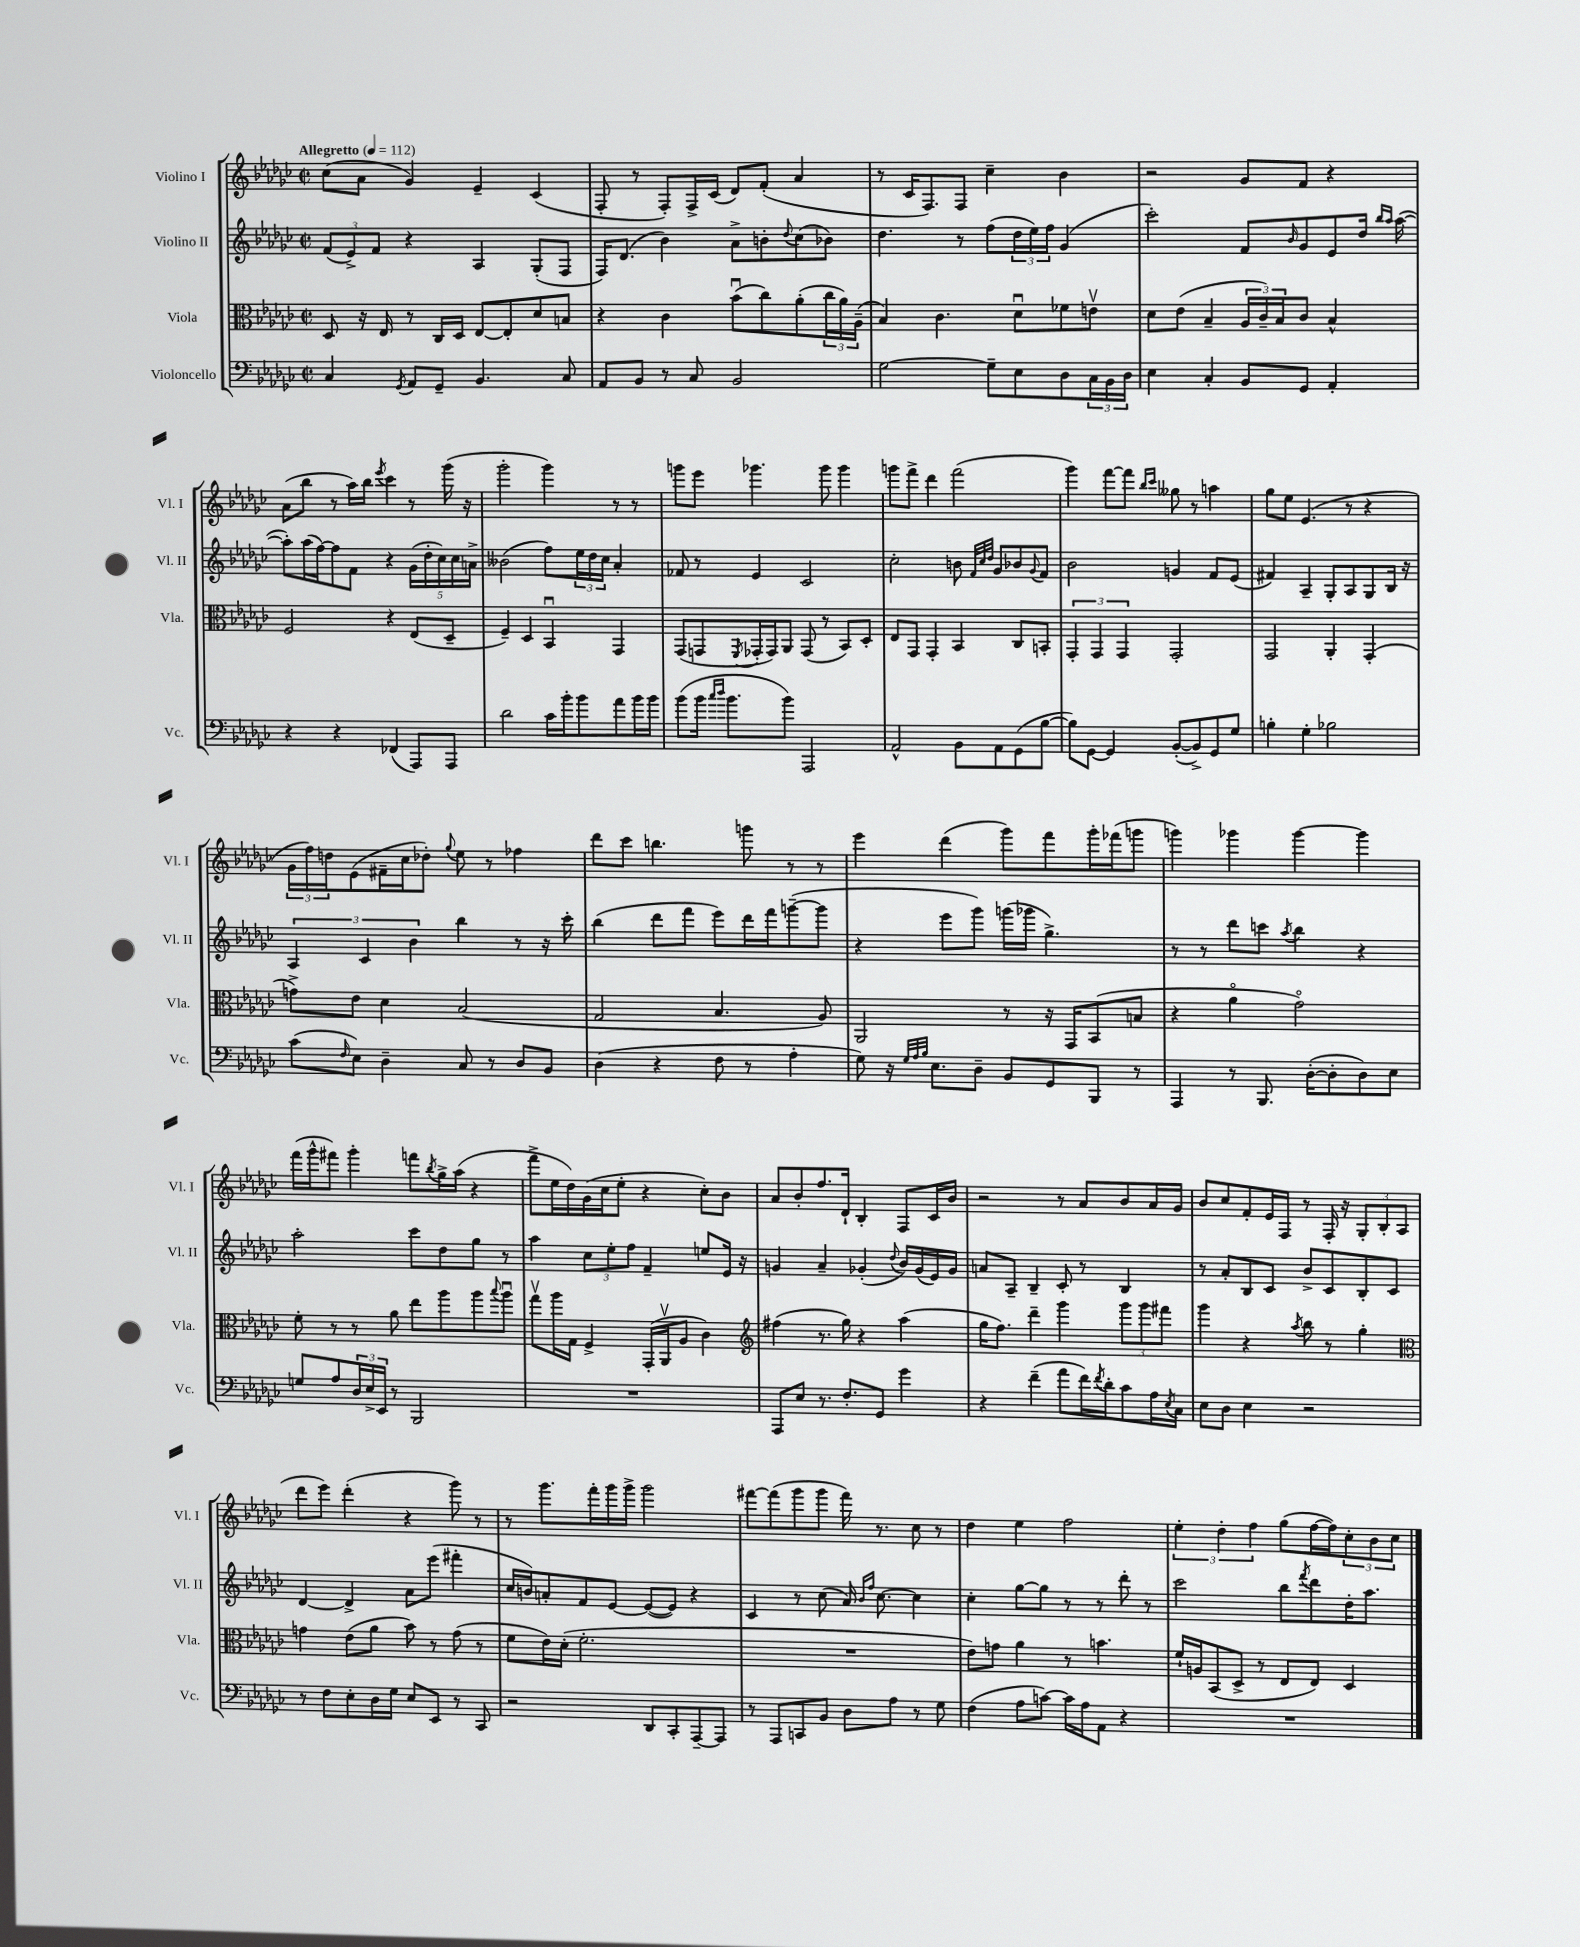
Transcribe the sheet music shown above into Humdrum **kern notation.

**kern	**kern	**kern	**kern
*staff4	*staff3	*staff2	*staff1
*clefF4	*clefC3	*clefG2	*clefG2
*k[b-e-a-d-g-c-]	*k[b-e-a-d-g-c-]	*k[b-e-a-d-g-c-]	*k[b-e-a-d-g-c-]
*M2/2	*M2/2	*M2/2	*M2/2
*met(c|)	*met(c|)	*met(c|)	*met(c|)
*MM112	*MM112	*MM112	*MM112
4C-	8D-	(12f	(8cc-
.	.	12e-^)	.
.	16r	.	8a-
.	.	12f	.
.	16E-	.	.
8qGG-	.	.	.
8AA-	8r	4r	4g-)
8GG-~	16C-	.	.
.	16D-	.	.
4.BB-	[8E-	4A-	4e-~
.	8E-']	.	.
.	8d-	(8G-'	(4c-
8C-	8B	8F	.
=	=	=	=
8AA-	4r	16F)	8F'
.	.	(8.d-	.
8BB-	.	.	8r
8r	4c-	4b-)	8F')
8C-	.	.	16F^
.	.	.	(16c-
2BB-	(8b-u	8a-^	8d-)
.	8cc-)	8b'	(8f'
.	.	8qqdd-	.
.	(8a-'	(8cc-	4a-
.	24cc-	8b-)	.
.	24a-)	.	.
.	(24A-~	.	.
=	=	=	=
[2G-	4B-)	4.dd-	8r
.	.	.	16c-
.	.	.	8.F)
.	4.c-	.	.
.	.	8r	8F
8G-~]	.	(8ff	4cc-~
8E-	8d-u	24dd-	.
.	.	24ee-)	.
.	.	24ff	.
8D-	8f-	(4g-	4b-
24C-	8ev	.	.
24BB-	.	.	.
24D-	.	.	.
=	=	=	=
4E-	8d-	2ccc-')	2r
.	(8e-	.	.
4C-'	4B-~	.	.
8BB-	24A-	8f	8g-
.	24c-~)	.	.
.	24B-	.	.
.	.	16qqb-	.
8GG-	8c-	8g-	8f
4AA-'	4B-^^	8e-	4r
.	.	16dd-	.
.	.	16qqbb-	.
.	.	16qqaa-	.
.	.	([16aa-	.
=	=	=	=
4r	2F	8aa-'])	(8a-
.	.	(16aa-	8bb-
.	.	[16ff)	.
4r	.	8ff]	8r
.	.	8f	16aa-)
.	.	.	16bb-
.	.	.	8qeee-
(4FF-	4r	4r	4ccc-
8AAA-)	(8E-	(20g-	8r
.	.	20dd-'	.
.	.	20cc-)	.
8AAA-	8D-~	.	(16ggg-
.	.	20cc-	.
.	.	.	16r
.	.	20a^	.
=	=	=	=
2d-	4F~)	(2b--	2ggg-'
.	4D-	.	.
16c-	4BB-u	8ff)	4ggg-)
16b-'	.	.	.
8b-	.	24ee-	.
.	.	24dd-	.
.	.	24cc-	.
8a-	4GG-	4a-'	8r
16b-	.	.	8r
16b-	.	.	.
=	=	=	=
(8b-	(8GG-	8f-	8ggg
16b-	8GG	8r	8eee-
16qqcc-	.	.	.
16qqdd-	.	.	.
8.b-	.	.	.
.	8qFF	.	.
.	16GG-'	4e-	4.ggg-
.	16GG-)	.	.
8b-)	8AA-	.	.
2AAA-	(8GG-	2c-	.
.	8r	.	8ggg-
.	8BB-)	.	4ggg-
.	8D-'	.	.
=	=	=	=
2AA-^^	8E-	2cc-'	8ggg
.	8GG-	.	8fff^
.	4GG-'	.	4ddd-
8BB-	4BB-	8b	(2fff
.	.	32qqf	.
.	.	32qqcc-	.
.	.	32qqdd-	.
8AA-	.	8g-	.
(8GG-	8C-	8b-	.
.	.	8qqg-	.
[8B-	8BB'	8f	.
=	=	=	=
8B-])	6GG-'	2b-	4ggg-)
[8GG-	.	.	.
.	6GG-	.	.
4GG-]	.	.	[8fff
.	6GG-	.	.
.	.	.	8fff]
.	.	.	16qqbb-
.	.	.	16qqccc-
([8BB-'	2GG-'	4g	8gg--
8BB-^])	.	.	8r
8GG-	.	8f	4aa
8G-	.	(8e-	.
=	=	=	=
4B'	2GG-	4f#)	8gg-
.	.	.	8ee-
4G-'	.	4A-~	(4.e-
2B-	4AA-'	8G-'	.
.	.	8A-	8r
.	(4GG-'	8G-	4r
.	.	16B-	.
.	.	16r	.
=	=	=	=
(8c-	8g^)	6A-	24g-
.	.	.	24ff)
.	.	.	24dd
16qqF	.	.	.
8E-)	8e-	.	(8e-
.	.	6c-	.
4D-~	4d-	.	16f#~
.	.	.	16cc-
.	.	6b-	.
.	.	.	8dd-')
.	.	.	8qqgg-
8C-	(2B-	4bb-	8ee-
8r	.	.	8r
8D-	.	8r	4ff-
8BB-	.	16r	.
.	.	16ccc-'	.
=	=	=	=
(4D-	2G-	(4bb-	8ddd-
.	.	.	8ccc-
4r	.	8ddd-	4.bb
.	.	8fff	.
8F	4.B-	8eee-)	.
8r	.	16ddd-	8ggg
.	.	16fff	.
4A-'	.	([8ggg~	8r
.	8A-)	8ggg]	8r
=	=	=	=
8G-)	2AA-	4r	4eee-
16r	.	.	.
32qqG-	.	.	.
32qqA-	.	.	.
32qqB-	.	.	.
8.E-	.	.	.
.	.	8eee-	(4ddd-
8D-~	.	8ggg-)	.
8BB-	8r	(16ggg	8ggg-)
.	.	16ggg-	.
8GG-	16r	4.gg-^)	8fff
.	16GG-	.	.
8BBB-	(8BB-	.	16ggg-'
.	.	.	(16fff-
8r	8B	.	8ggg
=	=	=	=
4AAA-	4r	8r	4ggg)
.	.	8r	.
8r	4a-o	8ddd-	4ggg-
8.BBB-	.	8ccc	.
.	.	8qaa-	.
.	2g-o)	4bb-	[4ggg-
([16D-'	.	.	.
8D-']	.	.	.
8D-)	.	4r	4ggg-]
8E-	.	.	.
=	=	=	=
8G	8f'	2aa-'	(16fff
.	.	.	16ggg-^^
8A-	8r	.	8fff#)
24D-	8r	.	4ggg-'
24E-^	.	.	.
24EE-	.	.	.
8r	8a-	.	.
2BBB-	8ee-	8ccc-	8fff
.	.	.	8qbb-
.	8aa-	8dd-	16gg-^
.	.	.	(16aa-
.	8aa-	8gg-	4r
.	8qqbb-	.	.
.	8aa-u	8r	.
=	=	=	=
1r	8gg-v	4aa-	8fff^
.	16aa-	.	16ee-
.	16G-	.	16dd-)
.	4F^	12cc-	(16g-
.	.	.	16cc-
.	.	12ee-'	.
.	.	.	8ee-'
.	.	12ff	.
.	(16GG-'	4f~	4r
.	16AA-v	.	.
.	8A-	.	.
.	4c-)	8ee	8cc-')
.	.	16e-	8b-
.	.	16r	.
=	=	=	=
*	*clefG2	*	*
8AAA-	(4ff#	4g	8a-
8E-	.	.	8b-'
8.r	8.r	4a-~	8.ff
8.F'	16gg-)	.	16d-`
.	4r	(4g-'	4B-'
8GG-	.	.	.
.	.	8qqdd-	.
4g-	(4aa-	16b-)	8F
.	.	(16g-	.
.	.	16e-)	16c-
.	.	16g-	16b-
=	=	=	=
4r	16gg-	8a	2r
.	8.ff)	.	.
.	.	8A-~	.
(4f~	4ddd-~	4B-~	.
8a-	4ggg-	8c-'	8r
16f)	.	8r	8a-
8qf	.	.	.
16d-'	.	.	.
8c-	12ggg-	4B-	8b-
.	12ggg-	.	.
16A-	.	.	16a-
.	12fff#	.	.
8qE-	.	.	.
16C-	.	.	16g-
=	=	=	=
8E-	4ggg-	8r	8b-
8D-	.	8a-'	8cc-
4E-	4r	8B-	8f'
.	.	8c-	16e-
.	.	.	16F
.	8qaa-	.	.
2r	8bb-	8b-^	8r
.	8r	8c-	16F'
.	.	.	16r
.	4gg-'	8B-'	12G-'
.	.	.	12B-'
.	.	8c-	.
.	.	.	(12A-
=	=	=	=
*	*clefC3	*	*
8r	4g	[4d-	8ddd-
8F	.	.	8eee-)
8E-'	(8e-	4d-^]	(4ddd-'
16D-	8a-	.	.
16G-	.	.	.
8E-	8b-)	8a-	4r
8EE-	8r	(8eee-	.
8r	(8g	4fff#'	8ggg-)
8CC-	8r	.	8r
=	=	=	=
2r	8f	16cc-	8r
.	.	16b)	.
.	16e-)	8a'	8.ggg-
.	(16d-'	.	.
.	2.f'	8f	.
.	.	.	16fff'
.	.	[8e-	16ggg-
.	.	.	16ggg-^
8DD-	.	(8e-_	2ggg-
8CC-'	.	8e-])	.
[8AAA-~	.	4r	.
8AAA-]	.	.	.
=	=	=	=
8r	1r	4c-	[8fff#
8AAA-	.	.	(8fff#]
8CC	.	8r	8ggg-
8BB-	.	(8cc-	8ggg-
8D-	.	16a-)	16fff#)
.	.	16qqb-	.
.	.	16qqff	.
.	.	[8.cc-	8.r
8A-	.	.	.
8r	.	4cc-]	8cc-
8G-	.	.	8r
=	=	=	=
(4F	8e-)	4cc-'	4dd-
.	8g	.	.
8A-	4a-	[8gg-	4ee-
[8c)	.	8gg-]	.
16c]	8r	8r	2ff
16A-	.	.	.
8AA-	4.b	8r	.
4r	.	8ddd-'	.
.	.	8r	.
=	=	=	=
1r	16f`	2ccc-	6ee-'
.	16A	.	.
.	(8BB-	.	.
.	.	.	6dd-'
.	8D-^	.	.
.	.	.	6ff
.	8r	.	.
.	8E-	8bb-	(8gg-
.	.	8qfff	.
.	8E-)	8ddd-	[16ff
.	.	.	16ff])
.	4D-	16dd-'	12cc-'
.	.	8.aa-	.
.	.	.	12b-
.	.	.	12cc-
==	==	==	==
*-	*-	*-	*-
